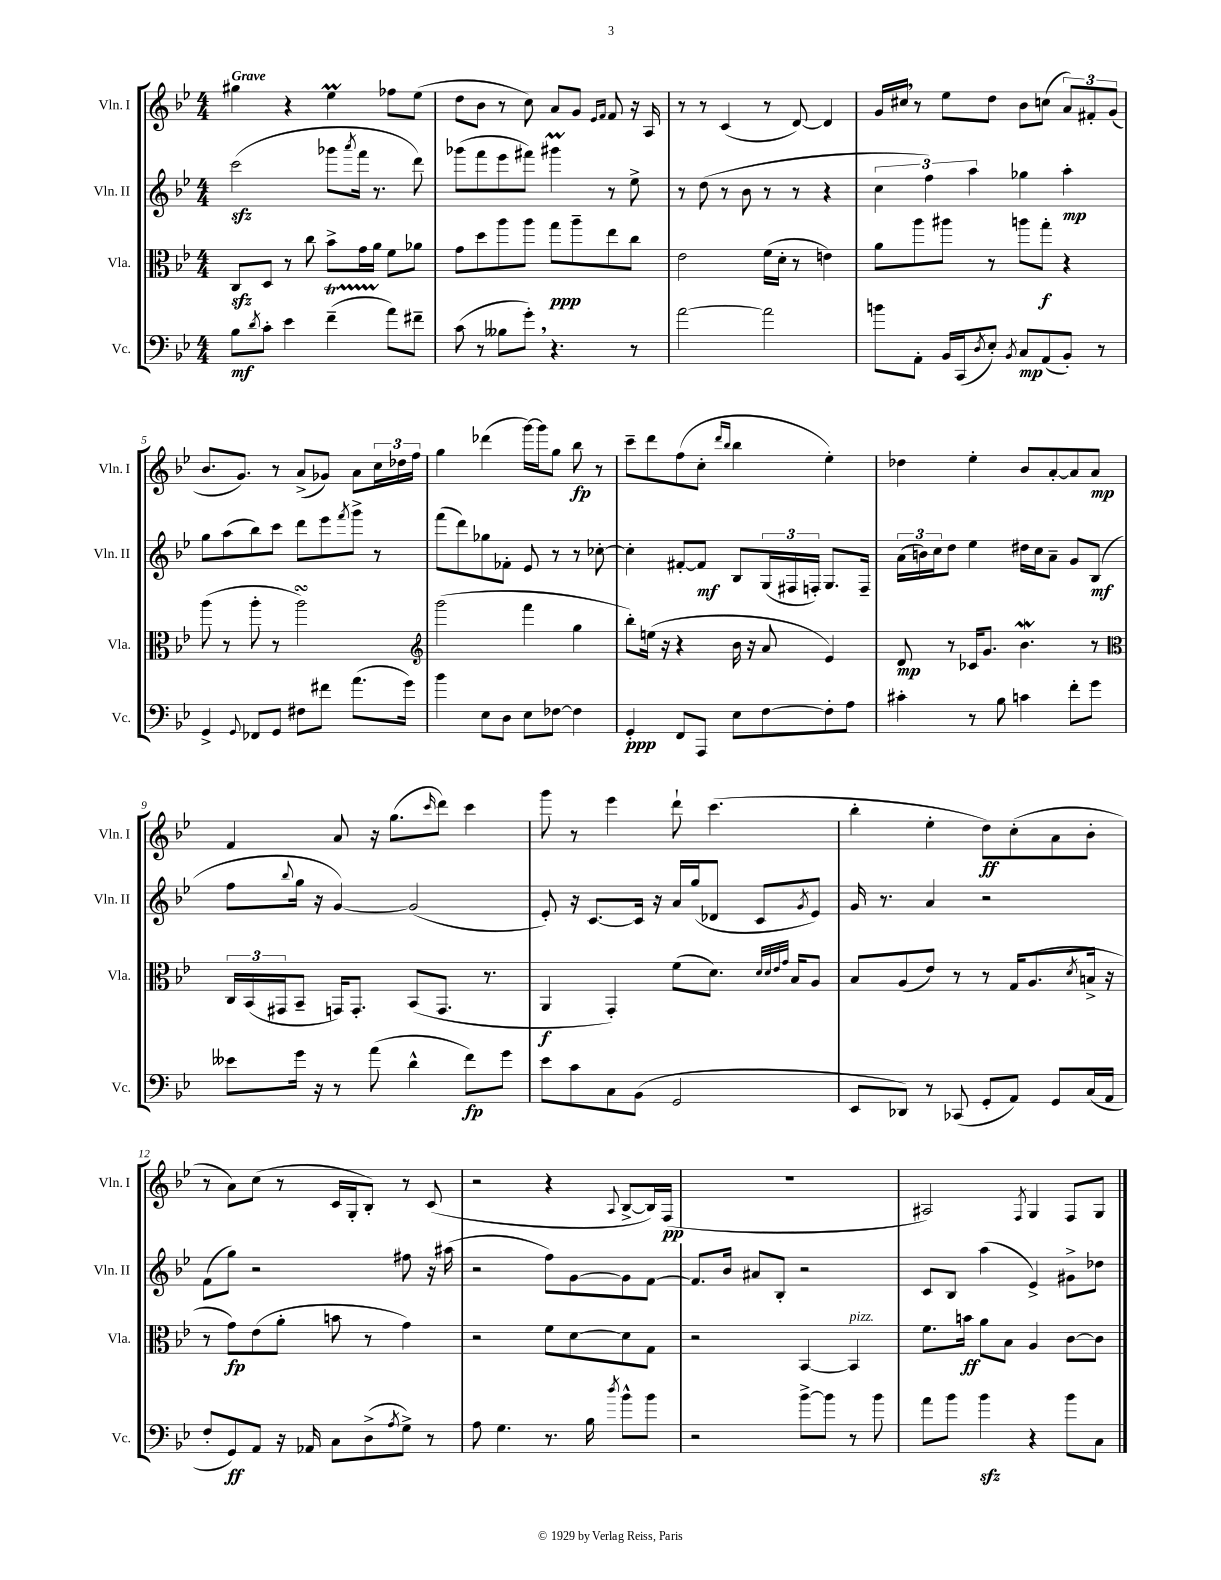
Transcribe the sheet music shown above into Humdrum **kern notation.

**kern	**dynam	**kern	**dynam	**kern	**dynam	**kern	**dynam
*part4	*part4	*part3	*part3	*part2	*part2	*part1	*part1
*staff4	*staff4	*staff3	*staff3	*staff2	*staff2	*staff1	*staff1
*I"Vc.	*	*I"Vla.	*	*I"Vln. II	*	*I"Vln. I	*
*I'Vc.	*	*I'Vla.	*	*I'Vln. II	*	*I'Vln. I	*
*clefF4	*	*clefC3	*	*clefG2	*	*clefG2	*
*k[b-e-]	*	*k[b-e-]	*	*k[b-e-]	*	*k[b-e-]	*
*M4/4	*	*M4/4	*	*M4/4	*	*M4/4	*
=1	=1	=1	=1	=1	=1	=1	=1
!	!	!	!	!	!	!LO:TX:a:B:t=Grave	!
8B-\L	mf	8Czz/L	.	(2ccczz\	.	4gg#X\	.
8qd/	.	.	.	.	.	.	.
8c'\J	.	8D/J	.	.	.	.	.
4e-\	.	8r	.	.	.	4r	.
.	.	8cc\	.	.	.	.	.
(4fT~\	.	8b-^\L	.	8ggg-X\L	.	4ee-M\	.
.	.	.	.	8qaaa/	.	.	.
.	.	16g\L	.	16fff\Jk	.	.	.
.	.	16a\JJ	.	8.r	.	.	.
8a\L)	.	8f\L	.	.	.	8ff-X\L	.
8f#X~\J	.	8a-X\J	.	8ddd\)	.	(8ee-\J	.
=2	=2	=2	=2	=2	=2	=2	=2
(8c\	.	8g\L	.	(8ggg-X\L	.	8dd\L	.
8r	.	8dd\	.	8fff\	.	8b-\J	.
8B--X\L	.	8aa\	.	8eee-\	.	8r	.
8g',\J)	.	8aa\J	.	8fff#X\J)	.	8cc\)	.
4.r	.	8gg\L	ppp	4ggg#Xm\	.	8a/L	.
.	.	8aa~\	.	.	.	8g/J	.
.	.	.	.	.	.	16qqe-/LL	.
.	.	.	.	.	.	16qqf/JJ	.
.	.	8ee-\	.	8r	.	8f/	.
8r	.	8cc\J	.	8ee-^\	.	16r	.
.	.	.	.	.	.	16A/	.
=3	=3	=3	=3	=3	=3	=3	=3
[2a\	.	2e-\	.	8r	.	8r	.
.	.	.	.	(8dd\	.	8r	.
.	.	.	.	8r	.	(4c/	.
.	.	.	.	8b-\	.	.	.
2a\]	.	(16f\LL	.	8r	.	8r	.
.	.	16d'\JJ	.	.	.	.	.
.	.	8r	.	8r	.	[8d/)	.
.	.	4en\)	.	4r	.	4d/]	.
=4	=4	=4	=4	=4	=4	=4	=4
8bn\L	.	8a\L	.	6cc\	.	16g/LL	.
.	.	.	.	.	.	16cc#X,/JJ	.
8AA'\J	.	8aa\	.	.	.	8r	.
.	.	.	.	6ff\)	.	.	.
16BB-/LL	.	8aa#X\J	.	.	.	8ee-\L	.
(16CC/J	.	.	.	.	.	.	.
.	.	.	.	6aa\	.	.	.
8qD/	.	.	.	.	.	.	.
8E-'/J)	.	8r	.	.	.	8dd\J	.
8qBB-/	.	.	.	.	.	.	.
8C/L	mp	8aan\L	.	4gg-X\	.	8b-\L	.
(8AA/	.	8gg'\J	f	.	.	(8ccn\J	.
8BB-'/J)	.	4r	.	4aa'\	mp	12a/L)	.
.	.	.	.	.	.	12f#X'/	.
8r	.	.	.	.	.	.	.
.	.	.	.	.	.	(12g/J	.
!!LO:LB:g=z
=5	=5	=5	=5	=5	=5	=5	=5
4GG^/	.	(8aa\	.	8gg\L	.	8.b-/L	.
.	.	8r	.	(8aa\	.	.	.
.	.	.	.	.	.	8.g/J)	.
8qqGG/	.	.	.	.	.	.	.
8FF-X/L	.	8aa'\	.	8bb-\)	.	.	.
8GG/J	.	8r	.	8ccc\J	.	8r	.
8F#X\L	.	2aasSsS\)	.	8ddd\L	.	(8a^/L	.
8f#X\J	.	.	.	8eee-\	.	8g-X/J)	.
.	.	.	.	8qfff/	.	.	.
(8.a\L	.	.	.	8ggg^\J	.	8a\L	.
.	.	.	.	8r	.	24cc\L	.
.	.	.	.	.	.	24dd-X\	.
16g\Jk)	.	.	.	.	.	.	.
.	.	.	.	.	.	24ff\JJ	.
=6	=6	=6	=6	=6	=6	=6	=6
*	*	*clefG2	*	*	*	*	*
4b-\	.	(2ggg\	.	(8fff\L	.	4gg\	.
.	.	.	.	8ddd\)	.	.	.
8E-\L	.	.	.	8gg-X\	.	(4ddd-X\	.
8D\J	.	.	.	8f-X'\J	.	.	.
8E-\L	.	4fff\	.	8e-/	.	[16ggg\LL)	.
.	.	.	.	.	.	16ggg\J]	.
[8F-X\J	.	.	.	8r	.	8gg\J	.
4F-\]	.	4gg\	.	8r	.	8bb-\	fp
.	.	.	.	[8cc-X'\	.	8r	.
=7	=7	=7	=7	=7	=7	=7	=7
4GG'/	ppp	8bb-'\L)	.	4cc-'\]	.	8ccc~\L	.
.	.	(16een\Jk	.	.	.	8ddd\	.
.	.	16r	.	.	.	.	.
8FF/L	.	4r	.	[8f#X'/L	.	(8ff\	.
8AAA/J	.	.	.	8f#/J]	mf	8cc'\J	.
.	.	.	.	.	.	16qqddd/LL	.
.	.	.	.	.	.	16qqbb-/JJ	.
8E-\L	.	16b-\	.	8B-/L	.	4bb-\	.
.	.	16r	.	.	.	.	.
[8F\	.	8a/	.	(24G/L	.	.	.
.	.	.	.	24F#X/	.	.	.
.	.	.	.	24Fn'/JJ)	.	.	.
8F'\]	.	4e-/)	.	8.G/L	.	4ee-'\)	.
8A\J	.	.	.	.	.	.	.
.	.	.	.	16F~/Jk	.	.	.
=8	=8	=8	=8	=8	=8	=8	=8
4c#X'\	.	8d/	mp	(24a\LL	.	4dd-X\	.
.	.	.	.	24bn\)	.	.	.
.	.	.	.	24cc\J	.	.	.
.	.	8r	.	8dd\J	.	.	.
8r	.	16c-X/KL	.	4ee-\	.	4ee-'\	.
.	.	8.g/J	.	.	.	.	.
8B-\	.	.	.	.	.	.	.
4cn\	.	4.b-w\	.	16dd#X\LL	.	8b-/L	.
.	.	.	.	16cc\J	.	.	.
.	.	.	.	8a~\J	.	[8a'/	.
8f'\L	.	.	.	8g/L	.	8a/]	.
8g\J	.	8r	.	(8B-/J	mf	8a/J	mp
!!LO:LB:g=z
=9	=9	=9	=9	=9	=9	=9	=9
*	*	*clefC3	*	*	*	*	*
8e--X\L	.	24C/LL	.	8ff\L	.	4f/	.
.	.	(24BB-/	.	.	.	.	.
.	.	24GG#X/J	.	.	.	.	.
.	.	.	.	8qqbb-/	.	.	.
16g\Jk	.	8BB-~/J	.	16gg\Jk	.	.	.
16r	.	.	.	16r	.	.	.
8r	.	16GGn/KL)	.	[4g/)	.	8a/	.
.	.	8.GG'/J	.	.	.	.	.
(8a\	.	.	.	.	.	16r	.
.	.	.	.	.	.	(8.gg\L	.
4d^^\	.	(8BB-/L	.	(2g/]	.	.	.
.	.	.	.	.	.	16qqccc/	.
.	.	8.GG/J	.	.	.	8ddd\J)	.
8f\L)	fp	.	.	.	.	4ccc\	.
.	.	8.r	.	.	.	.	.
8g\J	.	.	.	.	.	.	.
=10	=10	=10	=10	=10	=10	=10	=10
8e-\L	.	4AA/	f	8e-'/)	.	8ggg\	.
8c\	.	.	.	16r	.	8r	.
.	.	.	.	[8.c/L	.	.	.
8C\	.	4GG'/)	.	.	.	4eee-\	.
(8BB-\J	.	.	.	16c/Jk]	.	.	.
.	.	.	.	16r	.	.	.
2GG/	.	(8f\L	.	16a/LL	.	8ddd`\	.
.	.	.	.	(16gg/J	.	.	.
.	.	8.d\J)	.	8d-X/J	.	(4.ccc\	.
.	.	.	.	8c/L	.	.	.
.	.	32qqd/LLL	.	.	.	.	.
.	.	32qqd/	.	.	.	.	.
.	.	32qqe-/	.	.	.	.	.
.	.	32qqg/JJJ	.	.	.	.	.
.	.	16B-/KL	.	.	.	.	.
.	.	.	.	8qg/	.	.	.
.	.	8A/J	.	8e-/J)	.	.	.
=11	=11	=11	=11	=11	=11	=11	=11
8EE-/L	.	8B-/L	.	16g/	.	4bb-'\	.
.	.	.	.	8.r	.	.	.
8DD-X/J)	.	(8A/	.	.	.	.	.
8r	.	8e-/J)	.	4a/	.	4ee-'\	.
(8CC-X/	.	8r	.	.	.	.	.
8GG'/L	.	8r	.	2r	.	8dd\L)	ff
8AA/J)	.	(16G/KL	.	.	.	(8cc'\	.
.	.	8.A/	.	.	.	.	.
8GG/L	.	.	.	.	.	8a\	.
.	.	8qd/	.	.	.	.	.
(16C/L	.	16Bn^/Jk	.	.	.	8b-'\J	.
16AA/JJ	.	16r	.	.	.	.	.
!!LO:LB:g=z
=12	=12	=12	=12	=12	=12	=12	=12
8F'/L	.	8r	.	(8f\L	.	8r	.
8GG/)	ff	8g\L)	fp	8gg\J)	.	8a\L)	.
8AA/J	.	(8e-\	.	2r	.	(8cc\J	.
16r	.	8a'\J	.	.	.	8r	.
16AA-X/	.	.	.	.	.	.	.
8C\L	.	8bn\	.	.	.	16c/LL	.
.	.	.	.	.	.	16G'/J	.
(8D^\	.	8r	.	.	.	8B-'/J)	.
8qA/	.	.	.	.	.	.	.
8G^\J)	.	4g\)	.	8ff#X\	.	8r	.
8r	.	.	.	16r	.	(8c/	.
.	.	.	.	(16aa#X\	.	.	.
=13	=13	=13	=13	=13	=13	=13	=13
8A\	.	2r	.	2r	.	2r	.
4.G\	.	.	.	.	.	.	.
8.r	.	8f\L	.	8ff\L)	.	4r	.
.	.	[8d\	.	[8g\	.	.	.
16B-\	.	.	.	.	.	.	.
8qdd/	.	.	.	.	.	8qqA/	.
8b-^^\L	.	8d\]	.	8g\]	.	[8B-^/L	.
8b-\J	.	8G\J	.	[8f\J	.	16B-/L])	.
.	.	.	.	.	.	(16F/JJ	pp
=14	=14	=14	=14	=14	=14	=14	=14
2r	.	2r	.	8.f/L]	.	1r	.
.	.	.	.	16b-/Jk	.	.	.
.	.	.	.	8a#X/L	.	.	.
.	.	.	.	8B-'/J	.	.	.
[8b-^\L	.	[4BB-/	.	2r	.	.	.
8b-\J]	.	.	.	.	.	.	.
!	!	!LO:TX:a:i:t=pizz.	!	!	!	!	!
8r	.	4BB-/]	.	.	.	.	.
8b-\	.	.	.	.	.	.	.
=15	=15	=15	=15	=15	=15	=15	=15
8a\L	.	8.f\L	.	8c/L	.	2A#X/)	.
8b-\J	.	.	.	8B-/J	.	.	.
.	.	16bn\Jk	ff	.	.	.	.
4b-zz\	.	8a\L	.	(4aa\	.	.	.
.	.	8B-\J	.	.	.	.	.
.	.	.	.	.	.	8qF/	.
4r	.	4A/	.	4e-^/)	.	4G/	.
8b-\L	.	[8c\L	.	8g#X^\L	.	8F/L	.
8C\J	.	8c\J]	.	8dd-X\J	.	8G/J	.
==	==	==	==	==	==	==	==
*-	*-	*-	*-	*-	*-	*-	*-
